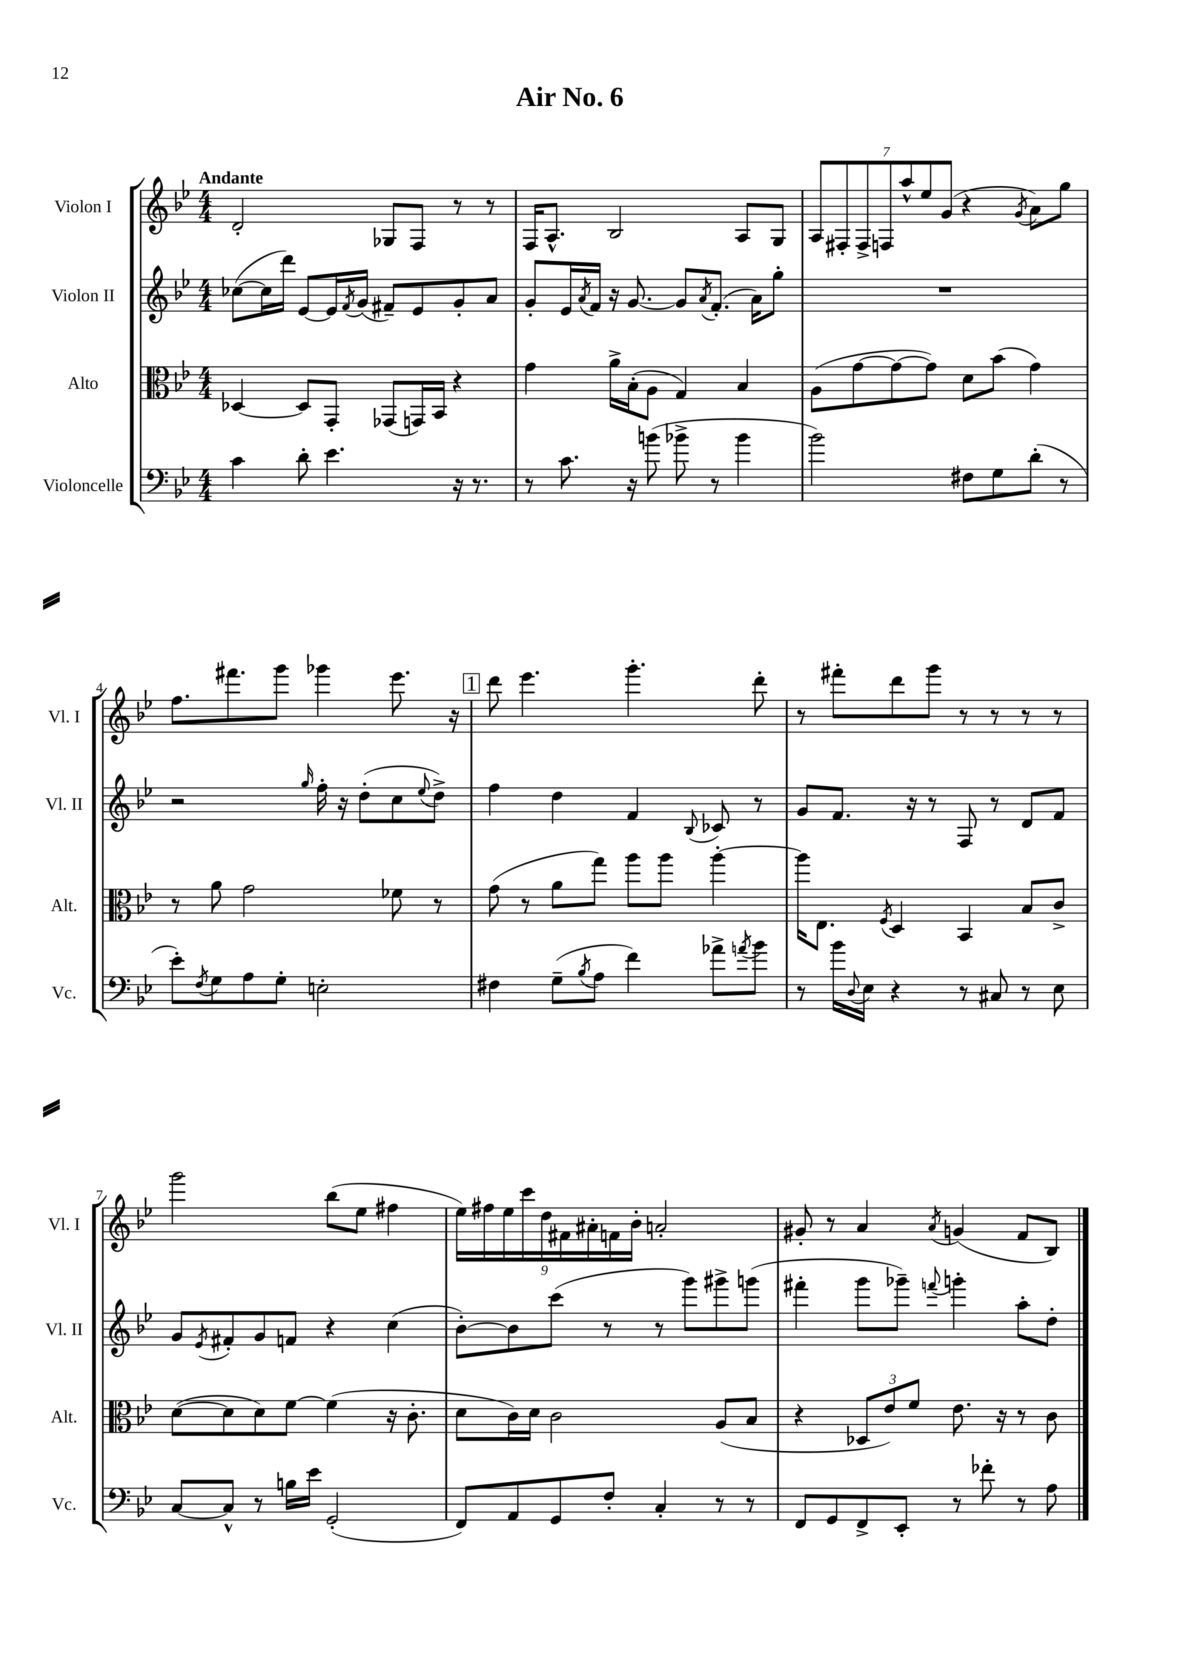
\header { title = "Air No. 6" }
<<
\new StaffGroup <<
\new Staff = "s0" \with { instrumentName = "Violon I" shortInstrumentName = "Vl. I" } {
    \clef treble \key bes \major \numericTimeSignature \time 4/4 \tempo "Andante"
    d'2-. ges8 f8 r8 r8 |
    f16 a8.-^ bes2 a8 g8 |
    \tuplet 7/4 { a8 fis8-. fis8-> f8 a''8-^ ees''8 g'8( } r4 \acciaccatura { g'8 } a'8) g''8 |
    f''8. fis'''8. g'''8 ges'''4 ees'''8. r16 |
    \mark \markup { \box "1" } d'''8 ees'''4. g'''4.-. d'''8-. |
    r8 fis'''8-. d'''8 g'''8 r8 r8 r8 r8 |
    g'''2 bes''8( ees''8 fis''4 |
    \tuplet 9/8 { ees''16) fis''16 ees''16 c'''16 d''16 fis'16 ais'16-. f'16 bes'16-. } a'2-. |
    gis'8-. r8 a'4 \acciaccatura { a'8 } g'4( f'8 bes8) \bar "|." |
}
\new Staff = "s1" \with { instrumentName = "Violon II" shortInstrumentName = "Vl. II" } {
    \clef treble \key bes \major \numericTimeSignature \time 4/4
    ces''8~( ces''16 d'''16) ees'8~ ees'16 \acciaccatura { f'8 } g'16( fis'8--) ees'8 g'8-. a'8 |
    g'8-. ees'16 \acciaccatura { a'8 } f'16 r16 g'8.~ g'8 \acciaccatura { a'8 } f'8.-.( a'16) g''8-. |
    R1 |
    r2 \grace { g''16 } f''16-. r16 d''8-.( c''8 \appoggiatura { ees''8 } d''8->) |
    \mark \markup { \box "1" } f''4 d''4 f'4 \appoggiatura { bes8 } ces'8 r8 |
    g'8 f'8. r16 r8 f8 r8 d'8 f'8 |
    g'8 \acciaccatura { ees'8 } fis'8-. g'8 f'8 r4 c''4( |
    bes'8~-.) bes'8 c'''8( r8 r8 g'''8) gis'''8-> g'''8( |
    fis'''4-. g'''8 ges'''8--) \appoggiatura { f'''8 } g'''4-. a''8-. d''8-. \bar "|." |
}
\new Staff = "s2" \with { instrumentName = "Alto" shortInstrumentName = "Alt." } {
    \clef alto \key bes \major \numericTimeSignature \time 4/4
    des4~ des8 g,8-. ges,8( g,16) bes,16 r4 |
    g'4 a'16-> bes16-.( a8 g4) bes4 |
    a8( g'8~ g'8~ g'8) d'8 bes'8( g'4) |
    r8 a'8 g'2 fes'8 r8 |
    \mark \markup { \box "1" } g'8( r8 a'8 g''8) a''8 a''8 a''4~-. |
    a''16 ees8. \acciaccatura { f8 } d4 bes,4 bes8 c'8-> |
    d'8~( d'8 d'8) f'8~ f'4( r16 c'8.-. |
    d'8 c'16) d'16 c'2 a8( bes8 |
    r4 \tuplet 3/2 { des8 ees'8) f'8 } ees'8. r16 r8 c'8 \bar "|." |
}
\new Staff = "s3" \with { instrumentName = "Violoncelle" shortInstrumentName = "Vc." } {
    \clef bass \key bes \major \numericTimeSignature \time 4/4
    c'4 d'8-. ees'4. r16 r8. |
    r8 c'8. r16 b'8( bes'8-> r8 bes'4 |
    bes'2) fis8 g8 d'8-.( r8 |
    ees'8-.) \acciaccatura { f8 } g8 a8 g8-. e2-. |
    \mark \markup { \box "1" } fis4 g8--( \acciaccatura { bes8 } a8 f'4) aes'8-> \acciaccatura { a'8 } bes'8 |
    r8 bes'16 \appoggiatura { d8 } ees16 r4 r8 cis8 r8 ees8 |
    c8~ c8-^ r8 b16 ees'16 g,2-.( |
    f,8) a,8 g,8 f8-. c4-. r8 r8 |
    f,8 g,8 f,8-> ees,8-. r8 fes'8-. r8 a8 \bar "|." |
}
>>
>>
